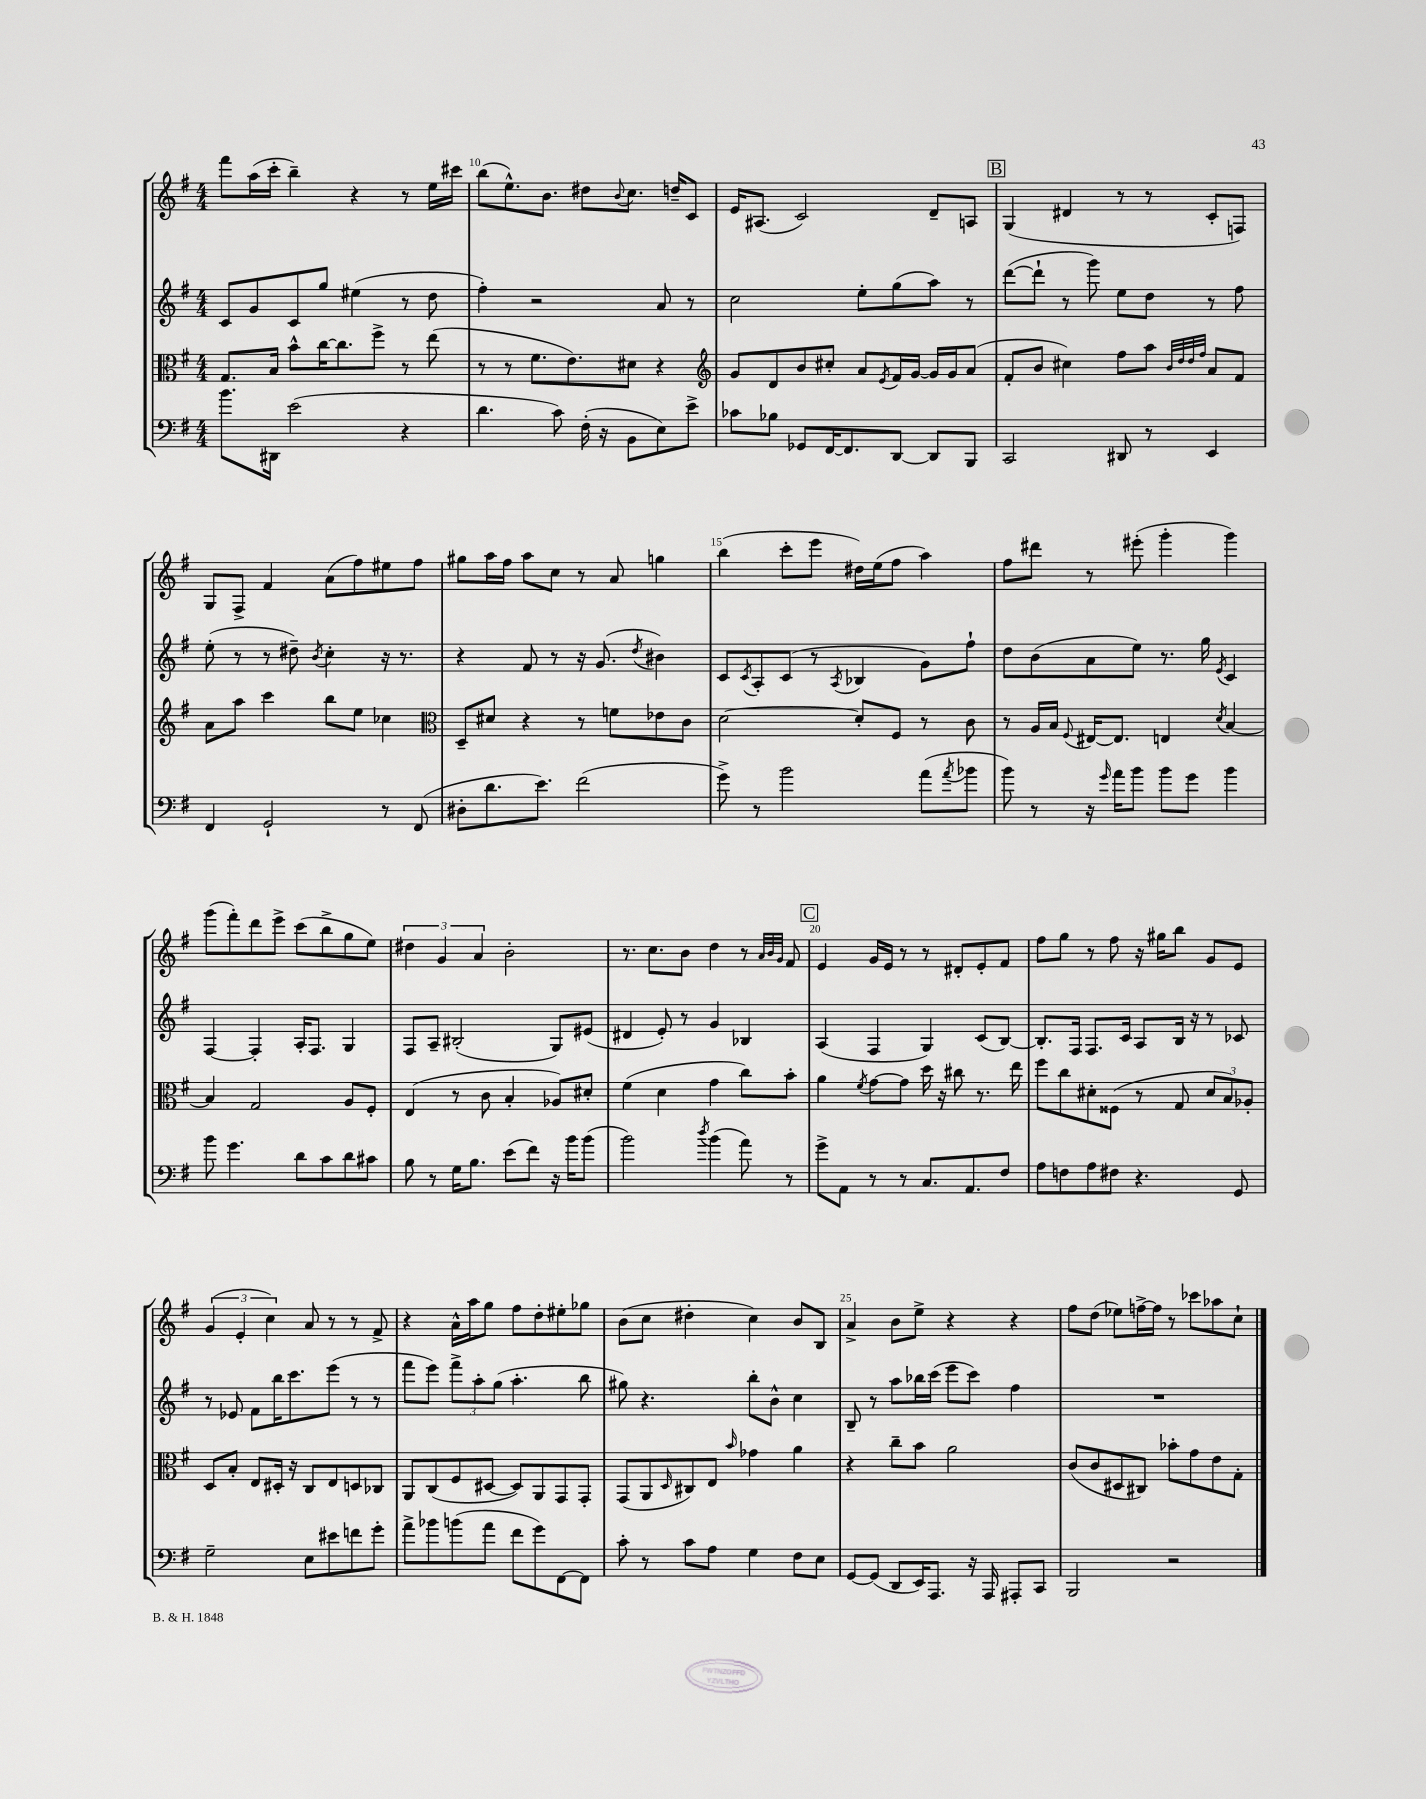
<<
\new StaffGroup <<
\new Staff = "s0" {
    \clef treble \key g \major \numericTimeSignature \time 4/4
    fis'''8 a''16( c'''16-. b''4--) r4 r8 e''16 cis'''16 |
    b''8( e''8.-^) b'8. dis''8 \appoggiatura { b'8 } c''8. d''16-- c'8 |
    e'16 ais8.( c'2) d'8-- a8 |
    \mark \markup { \box "B" } g4( dis'4 r8 r8 c'8-. f8) |
    g8 fis8-> fis'4 a'8( fis''8) eis''8 fis''8 |
    gis''8 a''16 fis''16 a''8 c''8 r8 a'8 g''4 |
    b''4( c'''8-. e'''8 dis''16) e''16( fis''8 a''4) |
    fis''8 dis'''8 r8 eis'''8-.( g'''4-. g'''4) |
    g'''8( fis'''8-.) d'''8 e'''8-> c'''8( b''8-> g''8 e''8) |
    \tuplet 3/2 { dis''4 g'4 a'4 } b'2-. |
    r8. c''8. b'8 d''4 r8 \grace { a'32 b'32 g'32 } fis'8 |
    \mark \markup { \box "C" } e'4 g'16 e'16 r8 r8 dis'8-. e'8-. fis'8 |
    fis''8 g''8 r8 fis''8 r16 gis''16 b''8 g'8 e'8 |
    \tuplet 3/2 { g'4( e'4-. c''4) } a'8 r8 r8 fis'8-> |
    r4 a'16-^ a''16 g''8 fis''8 d''8-. eis''8-. ges''8 |
    b'8( c''8 dis''4-. c''4) b'8 b8 |
    a'4-> b'8 e''8-> r4 r4 |
    fis''8 d''8( ees''8) f''16~-> f''16 r8 ces'''8 aes''8 c''8-! \bar "|." |
}
\new Staff = "s1" {
    \clef treble \key g \major \numericTimeSignature \time 4/4
    c'8 g'8 c'8 g''8 eis''4( r8 d''8 |
    fis''4-.) r2 a'8 r8 |
    c''2 e''8-. g''8( a''8) r8 |
    \mark \markup { \box "B" } d'''8~( d'''8-! r8 g'''8) e''8 d''8 r8 fis''8 |
    e''8-.( r8 r8 dis''8--) \acciaccatura { b'8 } c''4-. r16 r8. |
    r4 fis'8 r8 r16 g'8.( \acciaccatura { d''8 } bis'4) |
    c'8 \acciaccatura { c'8 } a8-. c'8( r8 \acciaccatura { a8 } bes4 g'8) fis''8-! |
    d''8 b'8( a'8 e''8) r8. g''16 \acciaccatura { e'8 } c'4 |
    fis4~ fis4-. a16-. fis8. g4 |
    fis8 a8-- bis2-.( g8) eis'8( |
    dis'4 e'8-.) r8 g'4 bes4 |
    \mark \markup { \box "C" } a4( fis4 g4) c'8( b8~) |
    b8.-. fis16 fis8. c'16 a8 b16 r16 r8 ces'8 |
    r8 ees'8 fis'8 b''16 c'''8. e'''8( r8 r8 |
    fis'''8 e'''8) \tuplet 3/2 { fis'''8-> a''8-. g''8( } a''4.-. b''8 |
    gis''8) r4. b''8-. b'8-^ c''4 |
    b8-- r8 a''8 bes''16 c'''16( e'''8 c'''8) fis''4 |
    R1 \bar "|." |
}
\new Staff = "s2" {
    \clef alto \key g \major \numericTimeSignature \time 4/4
    g8. b16 b'8-^ c''16~ c''8. fis''8-> r8 e''8( |
    r8 r8 fis'8. e'8.) dis'8 r4 |
    \clef treble g'8 d'8 b'8 cis''8-. a'8 \acciaccatura { e'8 } fis'16 g'16~ g'16 g'16 a'8( |
    \mark \markup { \box "B" } fis'8-. b'8 cis''4) fis''8 a''8 \grace { b'32 d''32 d''32 fis''32 } a'8 fis'8 |
    a'8 a''8 c'''4 b''8 e''8 ces''4 |
    \clef alto d8-- dis'8 r4 r8 f'8 ees'8 c'8 |
    d'2~ d'8-. fis8 r8 c'8 |
    r8 a16 b16 \appoggiatura { fis8 } eis16~ eis8. e4 \acciaccatura { d'8 } b4~ |
    b4 g2 a8 fis8-. |
    e4( r8 c'8 b4-. aes8) dis'8-. |
    fis'4( d'4 g'4 c''8) b'8-. |
    \mark \markup { \box "C" } a'4 \acciaccatura { fis'8 } g'8~ g'8 d''16 r16 cis''8 r8. e''16 |
    fis''8 c''8 dis'8-. fisis8( r8 g8 \tuplet 3/2 { dis'8 b8) aes8-. } |
    d8 b8-. e8 dis16-. r16 c8 e8 d8 ces8 |
    a,8 c8( fis8 dis8~ dis8) a,8 g,8 g,8-. |
    g,8( a,8 \grace { d16 } cis8) e8 \grace { b'16 } ges'4 a'4 |
    r4 c''8-- b'8 a'2 |
    c'8( c'8 dis8 cis8) bes'8-. g'8 e'8 g8-. \bar "|." |
}
\new Staff = "s3" {
    \clef bass \key g \major \numericTimeSignature \time 4/4
    b'8. dis,16 e'2( r4 |
    d'4. c'8) fis16-.( r16 b,8 e8) e'8-> |
    ces'8 bes8 ges,8 fis,16~ fis,8. d,8~ d,8 b,,8 |
    \mark \markup { \box "B" } c,2 dis,8 r8 e,4 |
    fis,4 g,2-! r8 fis,8( |
    dis8-. d'8. e'8.) fis'2( |
    g'8->) r8 b'2 a'8( \acciaccatura { a'8 } bes'8 |
    b'8) r8 r16 \grace { g'16 } a'16 b'8 b'8 g'8 b'4 |
    b'8 g'4. d'8 c'8 d'8 cis'8 |
    b8 r8 g16 b8. e'8( fis'8) r16 b'16 b'8( |
    b'2) \acciaccatura { d''8 } b'4( a'8) r8 |
    \mark \markup { \box "C" } g'8-> a,8 r8 r8 c8. a,8. fis8 |
    a8 f8 a8 fis8 r4. g,8 |
    g2-- e8 eis'8 f'8 g'8-. |
    a'8-> bes'8 b'8( a'8 fis'8 g'8) fis,8~ fis,8 |
    c'8-. r8 c'8 a8 g4 fis8 e8 |
    g,8~ g,8( d,8 e,16) a,,8. r16 a,,16 ais,,8-. c,8 |
    b,,2 r2 \bar "|." |
}
>>
>>
\layout { \context { \Score currentBarNumber = #9 \override BarNumber.break-visibility = ##(#f #t #t) barNumberVisibility = #(every-nth-bar-number-visible 5) } }
